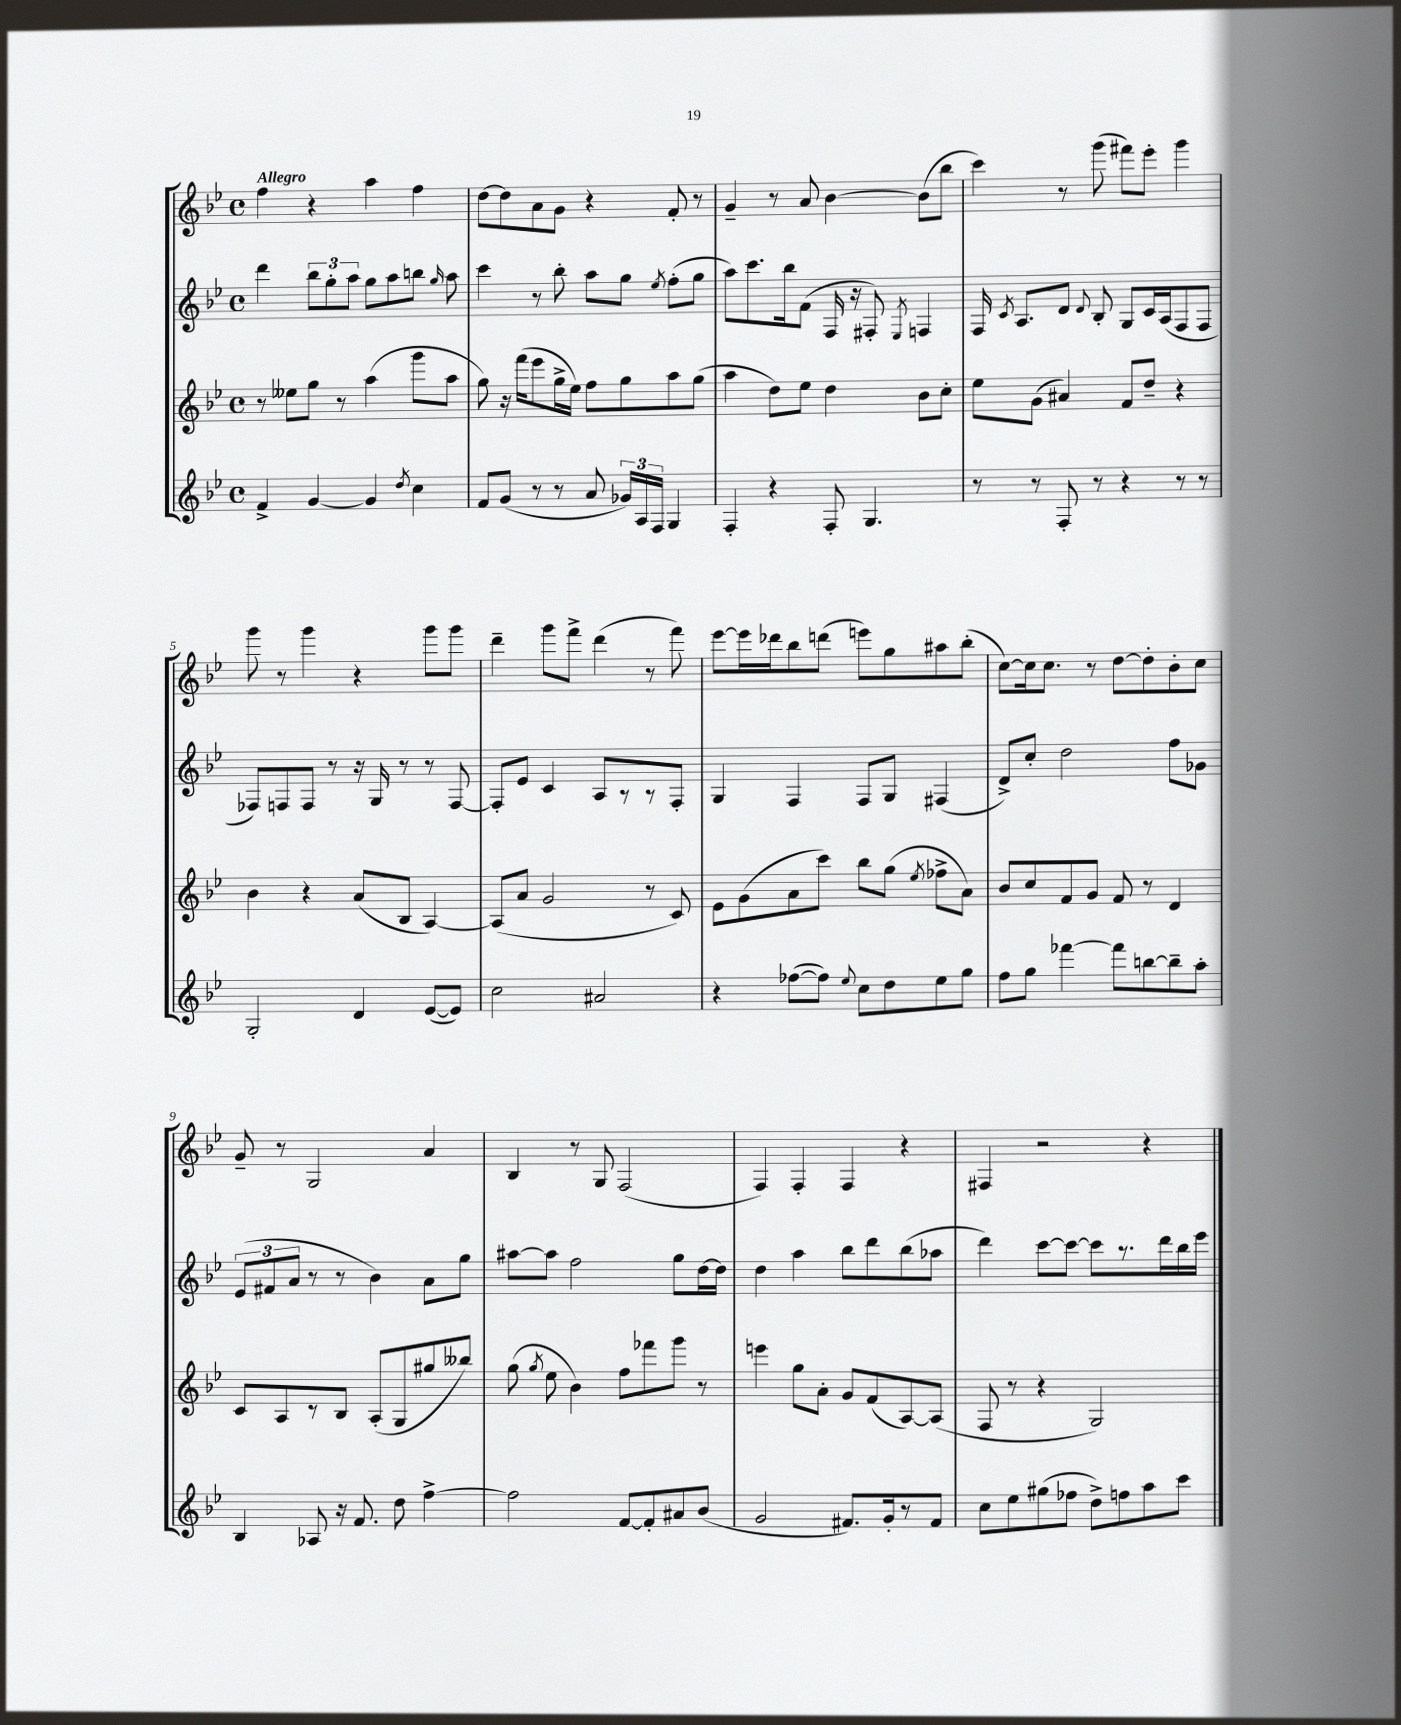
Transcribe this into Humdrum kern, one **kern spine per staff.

**kern	**kern	**kern	**kern
*staff4	*staff3	*staff2	*staff1
*clefG2	*clefG2	*clefG2	*clefG2
*k[b-e-]	*k[b-e-]	*k[b-e-]	*k[b-e-]
*M4/4	*M4/4	*M4/4	*M4/4
*met(c)	*met(c)	*met(c)	*met(c)
4f^/	8r	4ddd\	4ff\
.	8ee--\L	.	.
[4g/	8gg\J	12bb-\L	4r
.	.	12gg'\	.
.	8r	.	.
.	.	12aa\J	.
4g/]	(4aa\	8gg\L	4aa\
.	.	8aa\	.
8qdd/	.	.	.
4cc\	8ggg\L	8bb\J	4ff\
.	.	16qqgg/	.
.	8aa\J	8aa\	.
=	=	=	=
8f/L	8gg\)	4ccc\	[8dd\L
(8g/J	16r	.	8dd\]
.	(16fff\LK	.	.
8r	8eee-\	8r	8a\
8r	16gg^\L	8bb-'\	8g\J
.	16ee-\JJ)	.	.
8a/	8ff\L	8aa\L	4r
24g-/LL)	8gg\	8gg\J	.
24A/	.	.	.
24F/JJ	.	.	.
.	.	8qee-/	.
4G/	8aa\	(8ff'\L	8f'/
.	(8gg\J	8gg\J	8r
=	=	=	=
4F'/	4aa\	8aa\L)	4g~/
.	.	8.ccc\	.
4r	8dd\L)	.	8r
.	.	16bb-\k	.
.	8ee-\J	(8f\J	8a/
8F'/	4dd\	16F/	[4b-\
.	.	16r	.
4.G/	.	8F#'/)	.
.	.	8qE-/	.
.	8b-\L	4F/	(8b-\]L
.	8cc'\J	.	8bb-\J
=	=	=	=
8r	8ee-\L	16F/	4ccc\)
.	.	8qc/	.
.	.	8.A/L	.
8r	(8g\J	.	.
8F'/	4a#/)	8d/J	8r
.	.	8qqd/	.
8r	.	8B-'/	(8ggg\
4r	8f/L	8G/L	8fff#\L)
.	8dd~/J	16c/L	8eee-'\J
.	.	(16A/J	.
8r	4r	8F/	4ggg\
8r	.	8F/J	.
=	=	=	=
2G'/	4b-\	8F-/L)	8ggg\
.	.	8F/	8r
.	4r	8F/J	4ggg\
.	.	8r	.
4d/	(8a/L	16r	4r
.	.	16G/	.
.	8B-/J	8r	.
([8e-/L	[4A/)	8r	8ggg\L
8e-/]J)	.	[8F/	8ggg\J
=	=	=	=
2cc\	(8A/]L	8F'/]L	4ddd~\
.	8a/J	8e-/J	.
.	2g/	4c/	8ggg\L
.	.	.	8fff^\J
2a#/	.	8A/L	(4ddd\
.	.	8r	.
.	8r	8r	8r
.	8c/)	8F'/J	8fff\)
=	=	=	=
4r	8e-\L	4G/	[8eee-\L
.	(8g\	.	16eee-\]L
.	.	.	16ddd-\J
([8ff-\L	8a\	4F/	8bb-\
8ff-\]J)	8ccc\J)	.	(8ddd\J
8qqee-/	.	.	.
8cc\L	8bb-\L	8F/L	8eee\L)
8dd\	(8gg\J	8G/J	8gg\
.	8qee-/	.	.
8ee-\	8ff-^\L	(4F#/	8aa#\
8gg\J	8a\J)	.	(8bb-'\J
=	=	=	=
8ff\L	8b-/L	8d^/L)	[8cc\L)
8gg\J	8cc/	8cc'/J	16cc\]k
.	.	.	8.cc\J
[4fff-\	8f/	2dd\	.
.	8g/J	.	8r
8fff-\]L	8f/	.	[8dd\L
[8bb\	8r	.	8dd'\]
8bb~\]	4d/	8ff\L	8b-'\
8aa'\J	.	8g-\J	8cc\J
=	=	=	=
4B-/	8c/L	(12e-/L	8g~/
.	.	12f#/	.
.	8A/	.	8r
.	.	12a/J	.
8A-/	8r	8r	2G/
16r	8B-/J	8r	.
8.f/	.	.	.
.	(8A'/L	4b-\)	.
8dd\	8G/	.	.
[4ff^\	8gg#/	8a\L	4a/
.	8bb--/J)	8gg\J	.
=	=	=	=
2ff\]	(8gg\	[8aa#\L	4B-/
.	8qgg/	.	.
.	8ee-\	8aa#\]J	.
.	4b-\)	2ff\	8r
.	.	.	8G/
[8f/L	8ff\L	.	(2F/
8f'/]	8fff-\	.	.
8a#/	8ggg\J	8gg\L	.
(8b-/J	8r	[16dd\L	.
.	.	16dd\]JJ	.
=	=	=	=
2g/	4eee\	4dd\	4F/)
.	8gg\L	4aa\	4F'/
.	8a'\J	.	.
8.f#/L)	8g/L	8bb-\L	4F/
.	(8f/	8ddd\	.
16g'/k	.	.	.
8r	[8A/)	(8bb-\	4r
8f#/J	(8A/]J	8aa-\J	.
=	=	=	=
8cc\L	8F/	4ddd\)	4F#/
8ee-\	8r	.	.
(8gg#\	4r	[8ccc\L	2r
8ff-\J	.	8ccc\_J	.
8dd^\L)	2G/)	8ccc\]L	.
8ff\	.	8.r	.
8aa\	.	.	4r
.	.	16ddd\L	.
8ccc\J	.	16bb-\	.
.	.	16eee-\JJ	.
==	==	==	==
*-	*-	*-	*-
